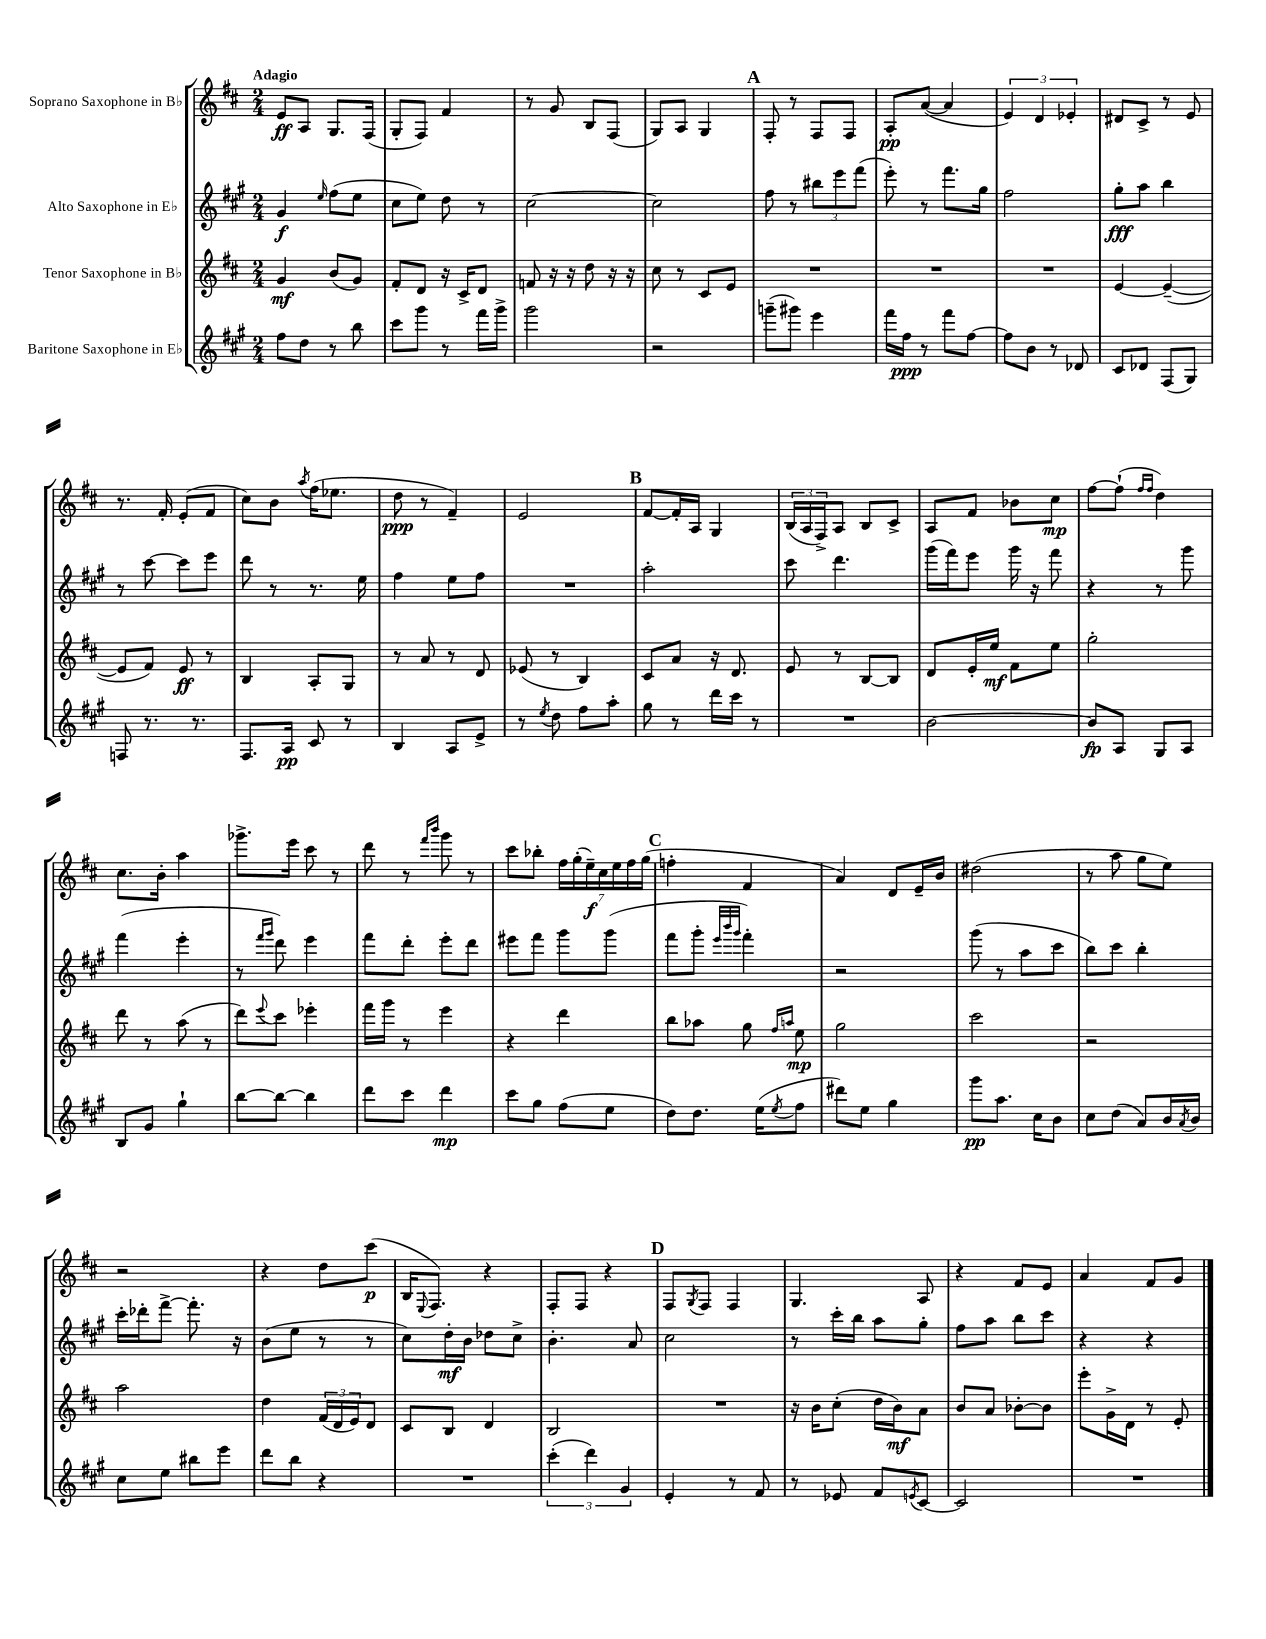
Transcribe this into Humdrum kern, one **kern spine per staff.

**kern	**dynam	**kern	**dynam	**kern	**dynam	**kern	**dynam
*part4	*part4	*part3	*part3	*part2	*part2	*part1	*part1
*staff4	*staff4	*staff3	*staff3	*staff2	*staff2	*staff1	*staff1
*I"Baritone Saxophone in E♭	*	*I"Tenor Saxophone in B♭	*	*I"Alto Saxophone in E♭	*	*I"Soprano Saxophone in B♭	*
*clefG2	*	*clefG2	*	*clefG2	*	*clefG2	*
*k[f#c#g#]	*	*k[f#c#]	*	*k[f#c#g#]	*	*k[f#c#]	*
*M2/4	*	*M2/4	*	*M2/4	*	*M2/4	*
=1	=1	=1	=1	=1	=1	=1	=1
!	!	!	!	!	!	!LO:TX:a:B:t=Adagio	!
8ff#\L	.	4g/	mf	4g#/	f	8e/L	ff
8dd\J	.	.	.	.	.	8A/J	.
.	.	.	.	16qqee/	.	.	.
8r	.	(8b/L	.	(8ff#\L	.	8.G/L	.
8bb\	.	8g/J)	.	8ee\J	.	.	.
.	.	.	.	.	.	(16F#/Jk	.
=2	=2	=2	=2	=2	=2	=2	=2
8ccc#\L	.	8f#'/L	.	8cc#\L	.	8G'/L	.
8ggg#\J	.	8d/J	.	8ee\J)	.	8F#/J)	.
8r	.	16r	.	8dd\	.	4f#/	.
.	.	16c#^/KL	.	.	.	.	.
16fff#\LL	.	8d/J	.	8r	.	.	.
16ggg#^\JJ	.	.	.	.	.	.	.
=3	=3	=3	=3	=3	=3	=3	=3
2ggg#\	.	8fn/	.	[2cc#\	.	8r	.
.	.	16r	.	.	.	8g/	.
.	.	16r	.	.	.	.	.
.	.	8dd\	.	.	.	8B/L	.
.	.	16r	.	.	.	(8F#/J	.
.	.	16r	.	.	.	.	.
=4	=4	=4	=4	=4	=4	=4	=4
2r	.	8cc#\	.	2cc#\]	.	8G/L)	.
.	.	8r	.	.	.	8A/J	.
.	.	8c#/L	.	.	.	4G/	.
.	.	8e/J	.	.	.	.	.
!!LO:REH:place=s1:t=A
=5	=5	=5	=5	=5	=5	=5	=5
(8gggn~\L	.	2r	.	8ff#\	.	8F#'/	.
8ggg#X\J)	.	.	.	8r	.	8r	.
4eee\	.	.	.	12bb#X\L	.	8F#/L	.
.	.	.	.	12eee\	.	.	.
.	.	.	.	.	.	8F#/J	.
.	.	.	.	(12fff#\J	.	.	.
=6	=6	=6	=6	=6	=6	=6	=6
16fff#\LL	.	2r	.	8eee'\)	.	8A'/L	pp
16ff#\JJ	ppp	.	.	.	.	.	.
8r	.	.	.	8r	.	([8a/J	.
8fff#\L	.	.	.	8.fff#\L	.	4a/]	.
[8ff#\J	.	.	.	.	.	.	.
.	.	.	.	16gg#\Jk	.	.	.
=7	=7	=7	=7	=7	=7	=7	=7
8ff#\L]	.	2r	.	2ff#\	.	6e/)	.
8b\J	.	.	.	.	.	.	.
.	.	.	.	.	.	6d/	.
8r	.	.	.	.	.	.	.
.	.	.	.	.	.	6e-X'/	.
8d-X/	.	.	.	.	.	.	.
=8	=8	=8	=8	=8	=8	=8	=8
8c#/L	.	[4e/	.	8gg#'\L	fff	8d#X/L	.
8d-X/J	.	.	.	8aa\J	.	8c#^/J	.
(8F#/L	.	(4e~/_	.	4bb\	.	8r	.
8G#/J)	.	.	.	.	.	8e/	.
!!LO:LB:g=z
=9	=9	=9	=9	=9	=9	=9	=9
8Fn/	.	8e/L]	.	8r	.	8.r	.
8.r	.	8f#/J)	.	[8ccc#\	.	.	.
.	.	.	.	.	.	16f#'/	.
.	.	8e/	ff	8ccc#\L]	.	(8e'/L	.
8.r	.	.	.	.	.	.	.
.	.	8r	.	8eee\J	.	8f#/J	.
=10	=10	=10	=10	=10	=10	=10	=10
8.F#/L	.	4B/	.	8ddd\	.	8cc#\L)	.
.	.	.	.	8r	.	8b\J	.
16A/Jk	pp	.	.	.	.	.	.
.	.	.	.	.	.	8qaa/	.
8c#/	.	8A'/L	.	8.r	.	(16ff#\KL	.
.	.	.	.	.	.	8.ee-X\J	.
8r	.	8G/J	.	.	.	.	.
.	.	.	.	16ee\	.	.	.
=11	=11	=11	=11	=11	=11	=11	=11
4B/	.	8r	.	4ff#\	.	8dd\	ppp
.	.	8a/	.	.	.	8r	.
8A/L	.	8r	.	8ee\L	.	4f#~/)	.
8e^/J	.	8d/	.	8ff#\J	.	.	.
=12	=12	=12	=12	=12	=12	=12	=12
8r	.	(8e-X/	.	2r	.	2e/	.
8qee/	.	.	.	.	.	.	.
8dd\	.	8r	.	.	.	.	.
8ff#\L	.	4B/)	.	.	.	.	.
8aa'\J	.	.	.	.	.	.	.
!!LO:REH:place=s1:t=B
=13	=13	=13	=13	=13	=13	=13	=13
8gg#\	.	8c#/L	.	2aa'\	.	[8f#/L	.
8r	.	8a/J	.	.	.	16f#'/L]	.
.	.	.	.	.	.	16A/JJ	.
16ddd\LL	.	16r	.	.	.	4G/	.
16ccc#\JJ	.	8.d/	.	.	.	.	.
8r	.	.	.	.	.	.	.
=14	=14	=14	=14	=14	=14	=14	=14
2r	.	8e/	.	8ccc#\	.	(24B/LL	.
.	.	.	.	.	.	24A/	.
.	.	.	.	.	.	24F#^/J)	.
.	.	8r	.	4.ddd\	.	8A/J	.
.	.	[8B/L	.	.	.	8B/L	.
.	.	8B/J]	.	.	.	8c#^/J	.
=15	=15	=15	=15	=15	=15	=15	=15
[2b\	.	8d/L	.	(16ggg#\LL	.	8A/L	.
.	.	.	.	16fff#\J)	.	.	.
.	.	16e'/L	.	8eee\J	.	8f#/J	.
.	.	16ee/JJ	mf	.	.	.	.
.	.	8f#\L	.	16ggg#\	.	8b-X\L	.
.	.	.	.	16r	.	.	.
.	.	8ee\J	.	8fff#\	.	8cc#\J	mp
=16	=16	=16	=16	=16	=16	=16	=16
8b/L]	fp	2gg'\	.	4r	.	[8ff#\L	.
8A/J	.	.	.	.	.	(8ff#`\J]	.
.	.	.	.	.	.	16qqff#/LL	.
.	.	.	.	.	.	16qqff#/JJ	.
8G#/L	.	.	.	8r	.	4dd\)	.
8A/J	.	.	.	8ggg#\	.	.	.
!!LO:LB:g=z
=17	=17	=17	=17	=17	=17	=17	=17
8B/L	.	8ddd\	.	(4fff#\	.	8.cc#\L	.
8g#/J	.	8r	.	.	.	.	.
.	.	.	.	.	.	16b'\Jk	.
4gg#`\	.	(8aa\	.	4eee'\	.	4aa\	.
.	.	8r	.	.	.	.	.
=18	=18	=18	=18	=18	=18	=18	=18
[8bb\L	.	8ddd\L)	.	8r	.	8.ggg-X^\L	.
.	.	.	.	16qqfff#/LL	.	.	.
.	.	8qqeee/	.	16qqggg#/JJ	.	.	.
8bb\J_	.	8ccc#\J	.	8ddd\)	.	.	.
.	.	.	.	.	.	16eee\Jk	.
4bb\]	.	4eee-X'\	.	4eee\	.	8ccc#\	.
.	.	.	.	.	.	8r	.
=19	=19	=19	=19	=19	=19	=19	=19
8ddd\L	.	16fff#\LL	.	8fff#\L	.	8ddd\	.
.	.	16ggg\JJ	.	.	.	.	.
8ccc#\J	.	8r	.	8ddd'\J	.	8r	.
.	.	.	.	.	.	16qqfff#/LL	.
.	.	.	.	.	.	16qqbbb/JJ	.
4ddd\	mp	4eee\	.	8eee'\L	.	8ggg\	.
.	.	.	.	8ddd\J	.	8r	.
=20	=20	=20	=20	=20	=20	=20	=20
8ccc#\L	.	4r	.	8eee#X\L	.	8ccc#\L	.
8gg#\J	.	.	.	8fff#\J	.	8bb-X'\J	.
(8ff#\L	.	4ddd\	.	8ggg#\L	.	28ff#\LL	.
.	.	.	.	.	.	(28gg'\	.
.	.	.	.	.	.	28ee~\)	f
.	.	.	.	.	.	28cc#\	.
8ee\J	.	.	.	(8ggg#\J	.	.	.
.	.	.	.	.	.	28ee\	.
.	.	.	.	.	.	28ff#\	.
.	.	.	.	.	.	(28gg\JJ	.
!!LO:REH:place=s1:t=C
=21	=21	=21	=21	=21	=21	=21	=21
8dd\L)	.	8bb\L	.	8fff#\L	.	4ffn'\	.
8.dd\J	.	8aa-X\J	.	8ggg#'\J	.	.	.
.	.	.	.	32qqeee/LLL	.	.	.
.	.	.	.	32qqbbb/	.	.	.
.	.	.	.	32qqggg#/JJJ	.	.	.
.	.	8gg\	.	4fff#'\)	.	4f#/	.
(16ee\KL	.	.	.	.	.	.	.
.	.	16qqff#/LL	.	.	.	.	.
8qee/	.	16qqaan/JJ	.	.	.	.	.
8ff#\J	.	8ee\	mp	.	.	.	.
=22	=22	=22	=22	=22	=22	=22	=22
8ddd#X\L)	.	2gg\	.	2r	.	4a/)	.
8ee\J	.	.	.	.	.	.	.
4gg#\	.	.	.	.	.	8d/L	.
.	.	.	.	.	.	16e~/L	.
.	.	.	.	.	.	16b/JJ	.
=23	=23	=23	=23	=23	=23	=23	=23
8ggg#\L	pp	2ccc#\	.	(8ggg#\	.	(2dd#X\	.
8.aa\J	.	.	.	8r	.	.	.
.	.	.	.	8aa\L	.	.	.
16cc#\KL	.	.	.	.	.	.	.
8b\J	.	.	.	8ccc#\J	.	.	.
=24	=24	=24	=24	=24	=24	=24	=24
8cc#\L	.	2r	.	8bb\L)	.	8r	.
(8dd\J	.	.	.	8ccc#\J	.	8aa\	.
8a/L)	.	.	.	4bb'\	.	8gg\L	.
16b/L	.	.	.	.	.	8ee\J)	.
8qa/	.	.	.	.	.	.	.
16b/JJ	.	.	.	.	.	.	.
!!LO:LB:g=z
=25	=25	=25	=25	=25	=25	=25	=25
8cc#\L	.	2aa\	.	16ccc#'\LL	.	2r	.
.	.	.	.	16ddd-X'\J	.	.	.
8ee\J	.	.	.	[8fff#^\J	.	.	.
8bb#X\L	.	.	.	8.fff#'\]	.	.	.
8eee\J	.	.	.	.	.	.	.
.	.	.	.	16r	.	.	.
=26	=26	=26	=26	=26	=26	=26	=26
8ddd\L	.	4dd\	.	(8b\L	.	4r	.
8bb\J	.	.	.	8ee\J	.	.	.
4r	.	(24f#/LL	.	8r	.	8dd\L	.
.	.	24d/	.	.	.	.	.
.	.	24e/J)	.	.	.	.	.
.	.	8d/J	.	8r	.	(8ccc#\J	p
=27	=27	=27	=27	=27	=27	=27	=27
2r	.	8c#/L	.	8cc#\L)	.	16B/KL	.
.	.	.	.	.	.	8qqE/	.
.	.	.	.	.	.	8.F#/J)	.
.	.	8B/J	.	16dd'\L	mf	.	.
.	.	.	.	16b\JJ	.	.	.
.	.	4d/	.	8dd-X\L	.	4r	.
.	.	.	.	8cc#^\J	.	.	.
=28	=28	=28	=28	=28	=28	=28	=28
(6ccc#'\	.	2B/	.	4.b'\	.	8F#'/L	.
.	.	.	.	.	.	8F#/J	.
6ddd\)	.	.	.	.	.	.	.
.	.	.	.	.	.	4r	.
6g#/	.	.	.	.	.	.	.
.	.	.	.	8a/	.	.	.
!!LO:REH:place=s1:t=D
=29	=29	=29	=29	=29	=29	=29	=29
4e'/	.	2r	.	2cc#\	.	8F#/L	.
.	.	.	.	.	.	8qG/	.
.	.	.	.	.	.	8F#/J	.
8r	.	.	.	.	.	4F#/	.
8f#/	.	.	.	.	.	.	.
=30	=30	=30	=30	=30	=30	=30	=30
8r	.	16r	.	8r	.	4.G/	.
.	.	16b\KL	.	.	.	.	.
8e-X/	.	(8cc#'\J	.	16ccc#'\LL	.	.	.
.	.	.	.	16bb\JJ	.	.	.
8f#/L	.	16dd\LL	.	8aa\L	.	.	.
.	.	16b\J)	mf	.	.	.	.
8qen/	.	.	.	.	.	.	.
[8c#/J	.	8a\J	.	8gg#'\J	.	8A/	.
=31	=31	=31	=31	=31	=31	=31	=31
2c#/]	.	8b/L	.	8ff#\L	.	4r	.
.	.	8a/J	.	8aa\J	.	.	.
.	.	[8b-X'\L	.	8bb\L	.	8f#/L	.
.	.	8b-\J]	.	8ccc#\J	.	8e/J	.
=32	=32	=32	=32	=32	=32	=32	=32
2r	.	8eee'\L	.	4r	.	4a/	.
.	.	16g^\L	.	.	.	.	.
.	.	16d\JJ	.	.	.	.	.
.	.	8r	.	4r	.	8f#/L	.
.	.	8e'/	.	.	.	8g/J	.
==	==	==	==	==	==	==	==
*-	*-	*-	*-	*-	*-	*-	*-
